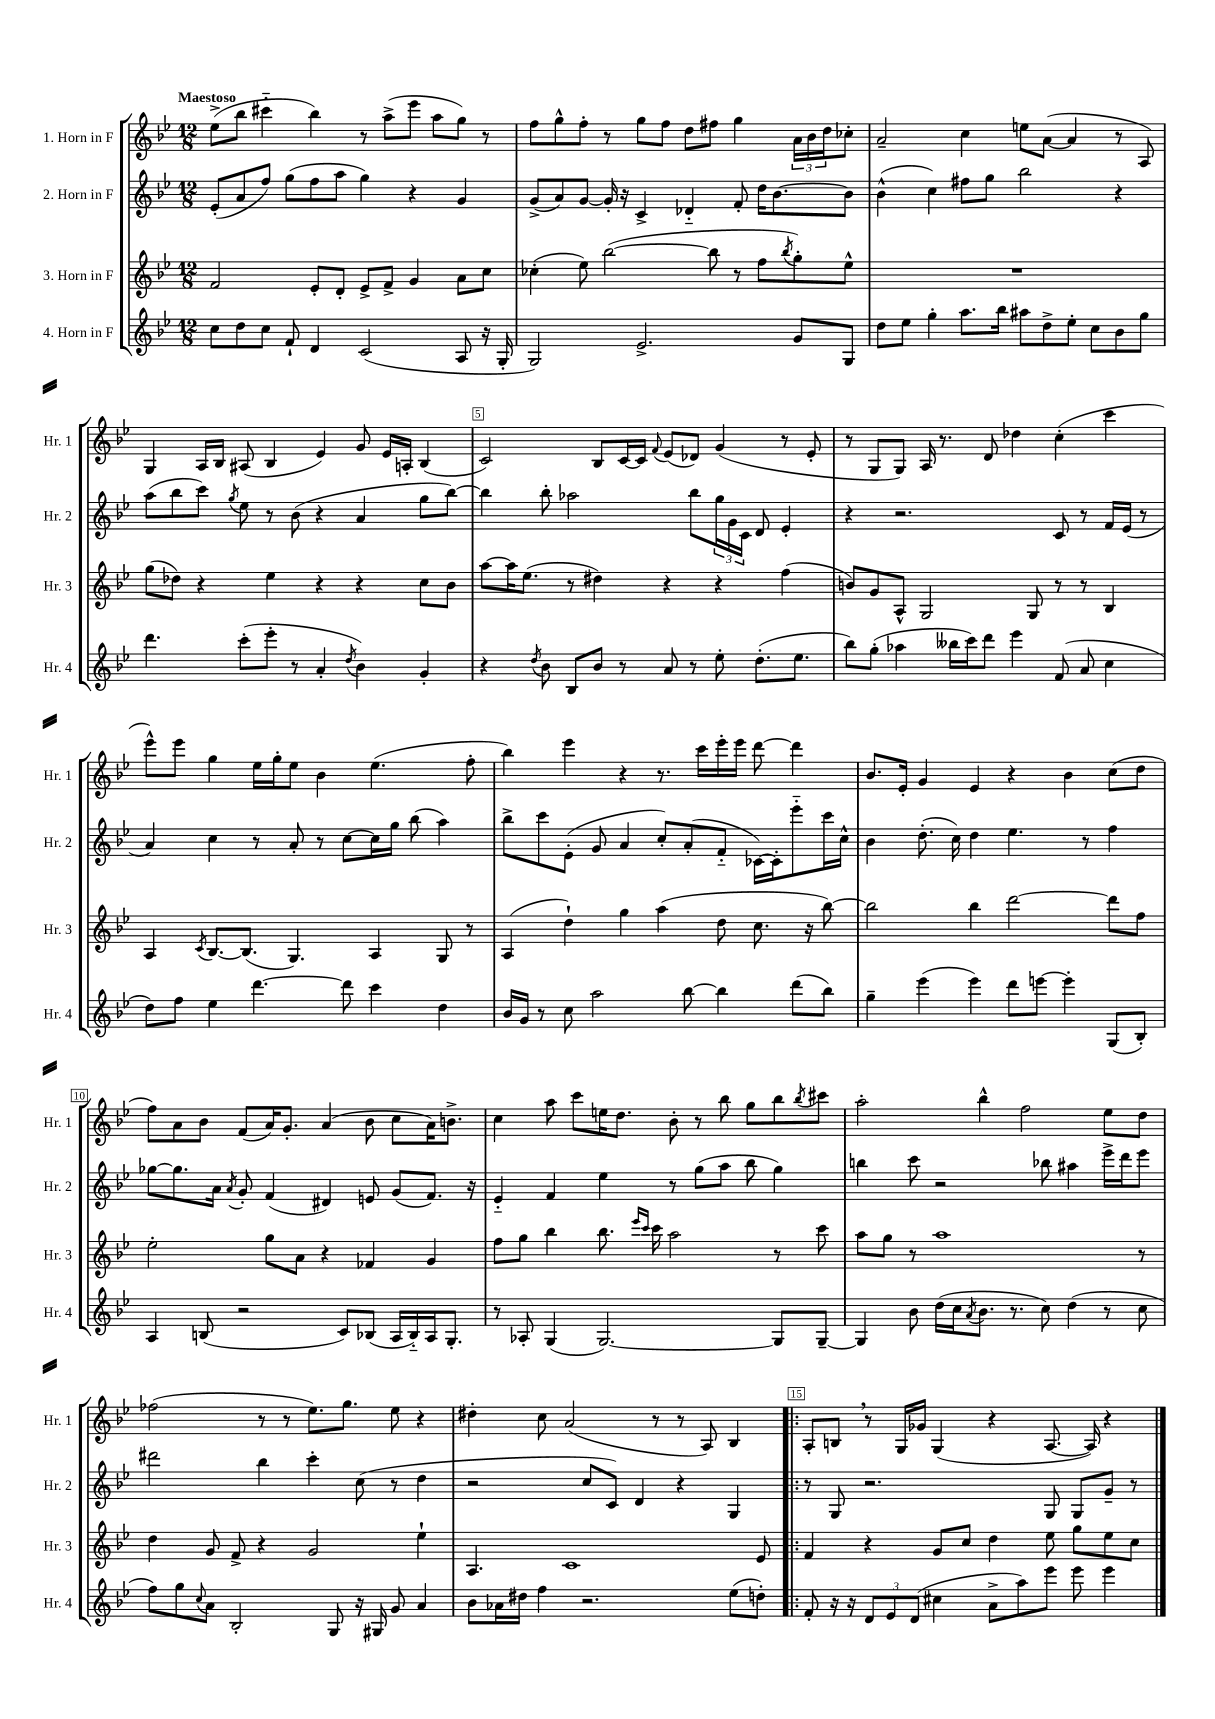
<<
\new StaffGroup <<
\new Staff = "s0" \with { instrumentName = "1. Horn in F" shortInstrumentName = "Hr. 1" } {
    \clef treble \key bes \major \numericTimeSignature \time 12/8 \tempo "Maestoso"
    ees''8->( bes''8 cis'''4-_ bes''4) r8 a''8->( ees'''8 a''8 g''8) r8 |
    f''8 g''8-^ f''8-. r8 g''8 f''8 d''8 fis''8 g''4 \tuplet 3/2 { a'16 bes'16 d''16 } ces''8-. |
    a'2-- c''4 e''8 a'8~( a'4 r8 a8) |
    g4 a16 bes16 ais8( bes4 ees'4) g'8 ees'16 a16-. bes4( |
    c'2) bes8 c'16~ c'16 \appoggiatura { f'8 } ees'8( des'8) g'4( r8 ees'8-. |
    r8 g8 g8) a16 r8. d'8 des''4 c''4-.( c'''4 |
    ees'''8-^) ees'''8 g''4 ees''16 g''16-. ees''8 bes'4 ees''4.( f''8-. |
    bes''4) ees'''4 r4 r8. c'''16 ees'''16-. ees'''16 d'''8~ d'''4 |
    bes'8. ees'16-. g'4 ees'4 r4 bes'4 c''8( d''8 |
    f''8) a'8 bes'8 f'8( a'16) g'8.-. a'4( bes'8 c''8 a'16) b'8.-> |
    c''4 a''8 c'''8 e''16 d''8. bes'8-. r8 bes''8 g''8 bes''8 \acciaccatura { bes''8 } cis'''8 |
    a''2-. bes''4-^ f''2 ees''8 d''8 |
    fes''2( r8 r8 ees''8.) g''8. ees''8 r4 |
    dis''4-. c''8 a'2( r8 r8 a8) bes4 |
    \bar ".|:" a8-. b8 \breathe r8 g16 ges'16 g4( r4 a8.~ a16) r4 \bar "|." |
}
\new Staff = "s1" \with { instrumentName = "2. Horn in F" shortInstrumentName = "Hr. 2" } {
    \clef treble \key bes \major \numericTimeSignature \time 12/8
    ees'8-.( a'8 f''8) g''8( f''8 a''8 g''4) r4 g'4 |
    g'8->( a'8) g'8~ g'16-. r16 c'4-> des'4-_ f'8-. d''16 bes'8.~ bes'8 |
    bes'4-^( c''4) fis''8 g''8 bes''2 r4 |
    a''8( bes''8 c'''8) \acciaccatura { g''8 } ees''8 r8 bes'8( r4 a'4 g''8 bes''8~) |
    bes''4 bes''8-. aes''2 bes''8 \tuplet 3/2 { g''16 g'16 c'16 } d'8 ees'4-. |
    r4 r2. c'8 r8 f'16 ees'16( r8 |
    a'4) c''4 r8 a'8-. r8 c''8~ c''16 g''16 bes''8( a''4) |
    bes''8-> c'''8 ees'8-.( g'8 a'4 c''8-.) a'8-.( f'8-_ ces'16~) ces'16-. ees'''8-_ c'''16 c''16-^ |
    bes'4 d''8.-.( c''16) d''4 ees''4. r8 f''4 |
    ges''8~ ges''8. a'16 \acciaccatura { a'8 } g'8-. f'4( dis'4) e'8 g'8( f'8.) r16 |
    ees'4-_ f'4 ees''4 r8 g''8( a''8 bes''8 g''4) |
    b''4 c'''8 r2 bes''8 ais''4 ees'''16-> d'''16 ees'''8 |
    dis'''2 bes''4 c'''4-. c''8( r8 d''4 |
    r2 c''8 c'8) d'4 r4 g4 |
    \bar ".|:" r8 g8 r2. g8 g8 g'8-- r8 \bar "|." |
}
\new Staff = "s2" \with { instrumentName = "3. Horn in F" shortInstrumentName = "Hr. 3" } {
    \clef treble \key bes \major \numericTimeSignature \time 12/8
    f'2 ees'8-. d'8-. ees'8-> f'8-> g'4 a'8 c''8 |
    ces''4-.( ees''8) bes''2~( bes''8 r8 f''8 \acciaccatura { bes''8 } g''8-.) ees''8-^ |
    R1. |
    g''8( des''8) r4 ees''4 r4 r4 c''8 bes'8 |
    a''8~ a''16 ees''8.( r8 dis''4) r4 r4 f''4( |
    b'8) g'8 a8-^ g2 g8 r8 r8 bes4 |
    a4 \acciaccatura { c'8 } bes8.~ bes8.( g4.) a4 g8 r8 |
    a4( d''4-!) g''4 a''4( d''8 c''8. r16 bes''8~) |
    bes''2 bes''4 d'''2~ d'''8 f''8 |
    ees''2-. g''8 a'8 r4 fes'4 g'4 |
    f''8 g''8 bes''4 bes''8. \grace { ees'''16 c'''16 } c'''16 a''2 r8 c'''8 |
    a''8 g''8 r8 a''1 r8 |
    d''4 g'8 f'8-> r4 g'2 ees''4-! |
    a4. c'1 ees'8 |
    \bar ".|:" f'4 r4 g'8 c''8 d''4 ees''8 g''8 ees''8 c''8 \bar "|." |
}
\new Staff = "s3" \with { instrumentName = "4. Horn in F" shortInstrumentName = "Hr. 4" } {
    \clef treble \key bes \major \numericTimeSignature \time 12/8
    c''8 d''8 c''8 f'8-! d'4 c'2( a8 r16 g16-. |
    g2) ees'2.-> g'8 g8 |
    d''8 ees''8 g''4-. a''8. bes''16 ais''8 d''8-> ees''8-. c''8 bes'8 g''8 |
    d'''4. c'''8-.( ees'''8-. r8 a'4-. \acciaccatura { d''8 } bes'4) g'4-. |
    r4 \acciaccatura { d''8 } bes'8 bes8 bes'8 r8 a'8 r8 ees''8-. d''8.-.( ees''8. |
    bes''8) g''8-.( aes''4 beses''16 c'''16) d'''8 ees'''4 f'8( a'8 c''4 |
    d''8) f''8 ees''4 d'''4.~ d'''8 c'''4 d''4 |
    bes'16 g'16 r8 c''8 a''2 bes''8~ bes''4 d'''8( bes''8) |
    g''4-- ees'''4( ees'''4) d'''8 e'''8~ e'''4-. g8( bes8-.) |
    a4 b8( r2 c'8) bes8( a16 bes16-_) a16 g8.-. |
    r8 aes8-. g4( g2.~) g8 g8~-- |
    g4 bes'8 d''16( c''16 \acciaccatura { a'8 } bes'8. r8. c''8) d''4( r8 c''8 |
    f''8) g''8 \appoggiatura { c''8 } a'8 bes2-. g8 r16 gis16 g'8 a'4 |
    bes'8 aes'16 dis''16 f''4 r2. ees''8( d''8-.) |
    \bar ".|:" f'8-. r16 r16 \tuplet 3/2 { d'8 ees'8 d'8( } cis''4 a'8-> a''8) ees'''8 ees'''8 ees'''4 \bar "|." |
}
>>
>>
\layout { \context { \Score \override BarNumber.break-visibility = ##(#f #t #t) barNumberVisibility = #(every-nth-bar-number-visible 5) \override BarNumber.stencil = #(make-stencil-boxer 0.1 0.3 ly:text-interface::print) } }
